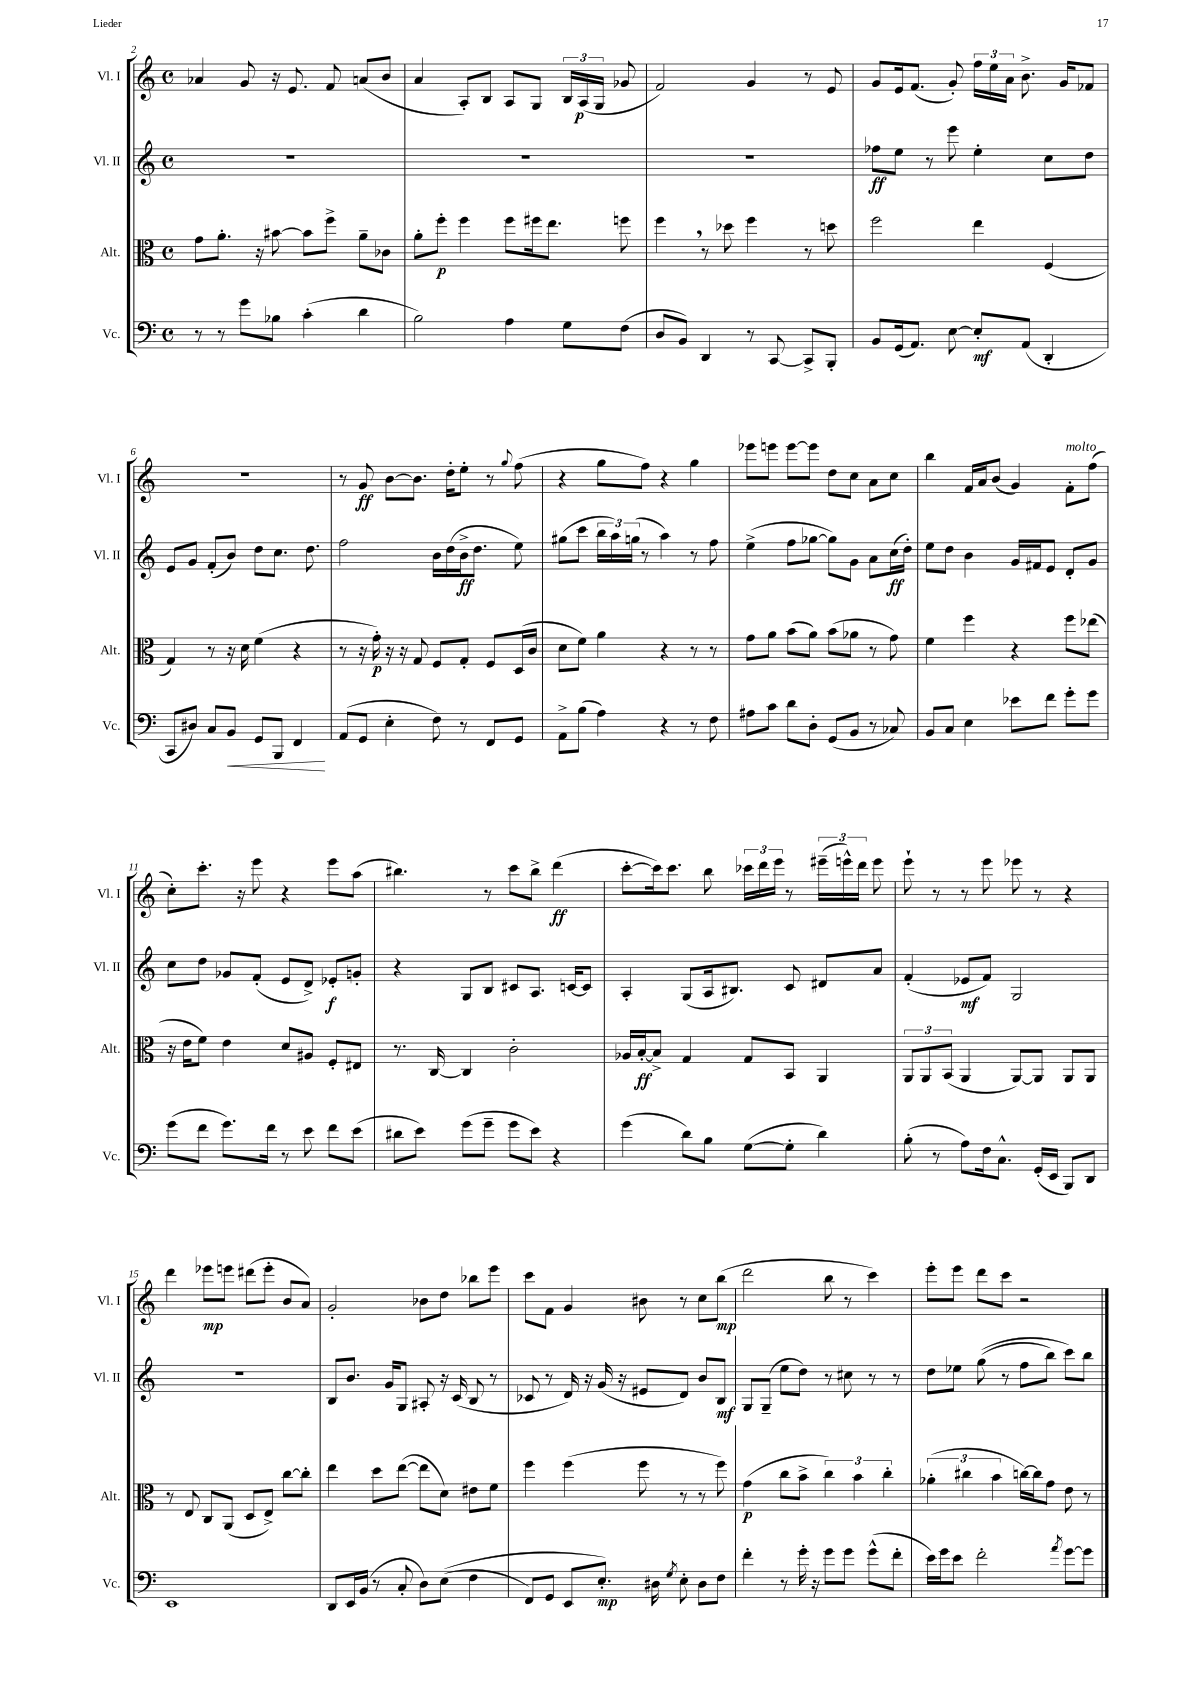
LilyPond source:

<<
\new StaffGroup <<
\new Staff = "s0" \with { instrumentName = "Vl. I" shortInstrumentName = "Vl. I" } {
    \clef treble \key c \major \defaultTimeSignature \time 4/4
    \autoBeamOff aes'4 g'8 r16 e'8. f'8 a'8[( b'8] |
    a'4 a8[-.) b8] a8[ g8] \tuplet 3/2 { b16[ a16\p( g16] } ges'8 |
    f'2) g'4 r8 e'8 |
    g'8[ e'16 f'8.]( g'8-.) \tuplet 3/2 { f''16[ e''16 a'16] } b'8.-> g'16[ fes'8] |
    r1 |
    r8 g'8\ff b'8[~ b'8.] d''16[-. e''8]-. r8 \appoggiatura { g''8 } f''8( |
    r4 g''8[ f''8]) r4 g''4 |
    ees'''8[ e'''8] e'''8[~ e'''8] d''8[ c''8] a'8[ c''8] |
    b''4 f'16[ a'16 b'8]( g'4) f'8[-.^\markup { \italic "molto" } f''8]( |
    c''8[-.) c'''8.]-. r16 e'''8 r4 e'''8[ a''8]( |
    bis''4.) r8 c'''8[ bis''8]-> d'''4\ff( |
    c'''8[~-. c'''16) c'''8.] b''8 \tuplet 3/2 { ces'''16[ d'''16 e'''16] } r8 \tuplet 3/2 { eis'''16[--( e'''16-^) d'''16] } e'''8 |
    e'''8-! r8 r8 e'''8 ees'''8 r8 r4 |
    d'''4 ees'''8[\mp e'''8] dis'''8[( e'''8]-. b'8[ a'8]) |
    g'2-. bes'8[ d''8] bes''8[ e'''8] |
    c'''8[ f'8] g'4 bis'8 r8 c''8[ b''8]\mp( |
    d'''2 b''8 r8 c'''4) |
    e'''8[-. e'''8] d'''8[ c'''8] r2 \bar "|." |
}
\new Staff = "s1" \with { instrumentName = "Vl. II" shortInstrumentName = "Vl. II" } {
    \clef treble \key c \major \defaultTimeSignature \time 4/4
    \autoBeamOff R1 |
    R1 |
    R1 |
    fes''8[\ff e''8] r8 e'''8 e''4-. c''8[ d''8] |
    e'8[ g'8] f'8[-.( b'8]) d''8[ c''8.] d''8. |
    f''2 b'16[ d''16( b'16->\ff d''8.] e''8) |
    gis''8[( c'''8] \tuplet 3/2 { b''16[ a''16) g''16]( } r8 a''4) r8 f''8 |
    e''4->( f''8[ ges''8]~ ges''8[) g'8] a'8[ c''16\ff( d''16]-.) |
    e''8[ d''8] b'4 g'16[ fis'16 e'8] d'8[-. g'8] |
    c''8[ d''8] ges'8[ f'8]-.( e'8[ d'8]->) ees'8[-.\f g'8]-. |
    r4 g8[ b8] cis'8[ a8.] c'16[~ c'8] |
    a4-. g8[( a16 bis8.]) c'8 dis'8[ a'8] |
    f'4-.( ees'8[\mf f'8]) g2 |
    r1 |
    b8[ b'8.] g'16[ g8] ais8-. r16 c'16( b8 r8 |
    ces'8 r8 d'16) r16 g'16( r16 eis'8[ d'8]) b'8[ b8]\mf |
    g8[ g8]--( e''8[ d''8]) r8 cis''8 r8 r8 |
    d''8[ ees''8] g''8(\( r8 f''8[ b''8]) c'''8[\) b''8] \bar "|." |
}
\new Staff = "s2" \with { instrumentName = "Alt." shortInstrumentName = "Alt." } {
    \clef alto \key c \major \defaultTimeSignature \time 4/4
    \autoBeamOff g'8[ a'8.]-. r16 bis'8~ bis'8[ f''8]-> a'8[-- ces'8] |
    a'8[-. f''8]-.\p f''4 f''8[ fis''16 e''8.] f''8 |
    f''4 \breathe r8 des''8 f''4 r8 d''8 |
    f''2 e''4 f4( |
    g4) r8 r16 d'16 f'4( r4 |
    r8 r16 g'16-.\p) r16 r16 g8 f8[ g8]-. f8[ d16( c'16] |
    d'8[ f'8]) a'4 r4 r8 r8 |
    g'8[ a'8] b'8[( a'8]) b'8[( aes'8] r8 g'8) |
    f'4 f''4 r4 f''8[ ees''8]( |
    r16 e'16[ f'8]) e'4 d'8[ ais8] f8[-. eis8] |
    r8. c16~ c4 c'2-. |
    aes16[ b16~-.\ff b8]-> g4 g8[ b,8] a,4 |
    \tuplet 3/2 { a,8[ a,8 b,8]( } a,4 a,8[~) a,8] a,8[ a,8] |
    r8 e8 c8[ a,8]( d8[ e8]->) c''8[~ c''8]-. |
    e''4 d''8[ e''8]~( e''8[ d'8]) eis'8[ f'8] |
    f''4 f''4( f''8 r8 r8 f''8) |
    g'4\p( c''8[ b'8]-> \tuplet 3/2 { c''4) b'4 c''4-. } |
    \tuplet 3/2 { aes'4-.( cis''4 b'4 } c''16[~) c''16 g'8] e'8 r8 \bar "|." |
}
\new Staff = "s3" \with { instrumentName = "Vc." shortInstrumentName = "Vc." } {
    \clef bass \key c \major \defaultTimeSignature \time 4/4
    \autoBeamOff r8 r8 g'8[ bes8] c'4-.( d'4 |
    b2) a4 g8[ f8]( |
    d8[ b,8]) d,4 r8 c,8~ c,8[-> b,,8]-. |
    b,8[ g,16( a,8.]) e8~ e8[-.\mf a,8]( d,4-. |
    c,8[ dis8]) c8[ b,8]\< g,8[ b,,8] f,4\! |
    a,8[( g,8] e4-. f8) r8 f,8[ g,8] |
    a,8[-> b8]( a4) r4 r8 f8 |
    ais8[ c'8] d'8[ d8]-. g,8[( b,8] r8 ces8) |
    b,8[ c8] e4 ees'8[ f'8] g'8[-. g'8] |
    g'8[( f'8] g'8.[) f'16] r8 e'8 f'8[ e'8]( |
    dis'8[ e'8]) g'8[( g'8]-- g'8[ e'8]) r4 |
    g'4( d'8[) b8] g8[~( g8]-. d'4) |
    b8-.( r8 a8[) f16 c8.]-^ g,16[-.( e,16] b,,8[) d,8] |
    e,1 |
    d,8[ e,16 b,16]( r8 c8-. d8[) e8](\( f4 |
    f,8[) g,8] e,8[ e8.]-.\mp\) dis16 \acciaccatura { g8 } e8-. dis8[ f8] |
    f'4-. r8 g'16-. r16 g'8[ g'8] g'8[-^( f'8]-. |
    e'16[) g'16 e'8] f'2-. \acciaccatura { a'8 } g'8[~ g'8] \bar "|." |
}
>>
>>
\layout { \context { \Score currentBarNumber = #2 } }
